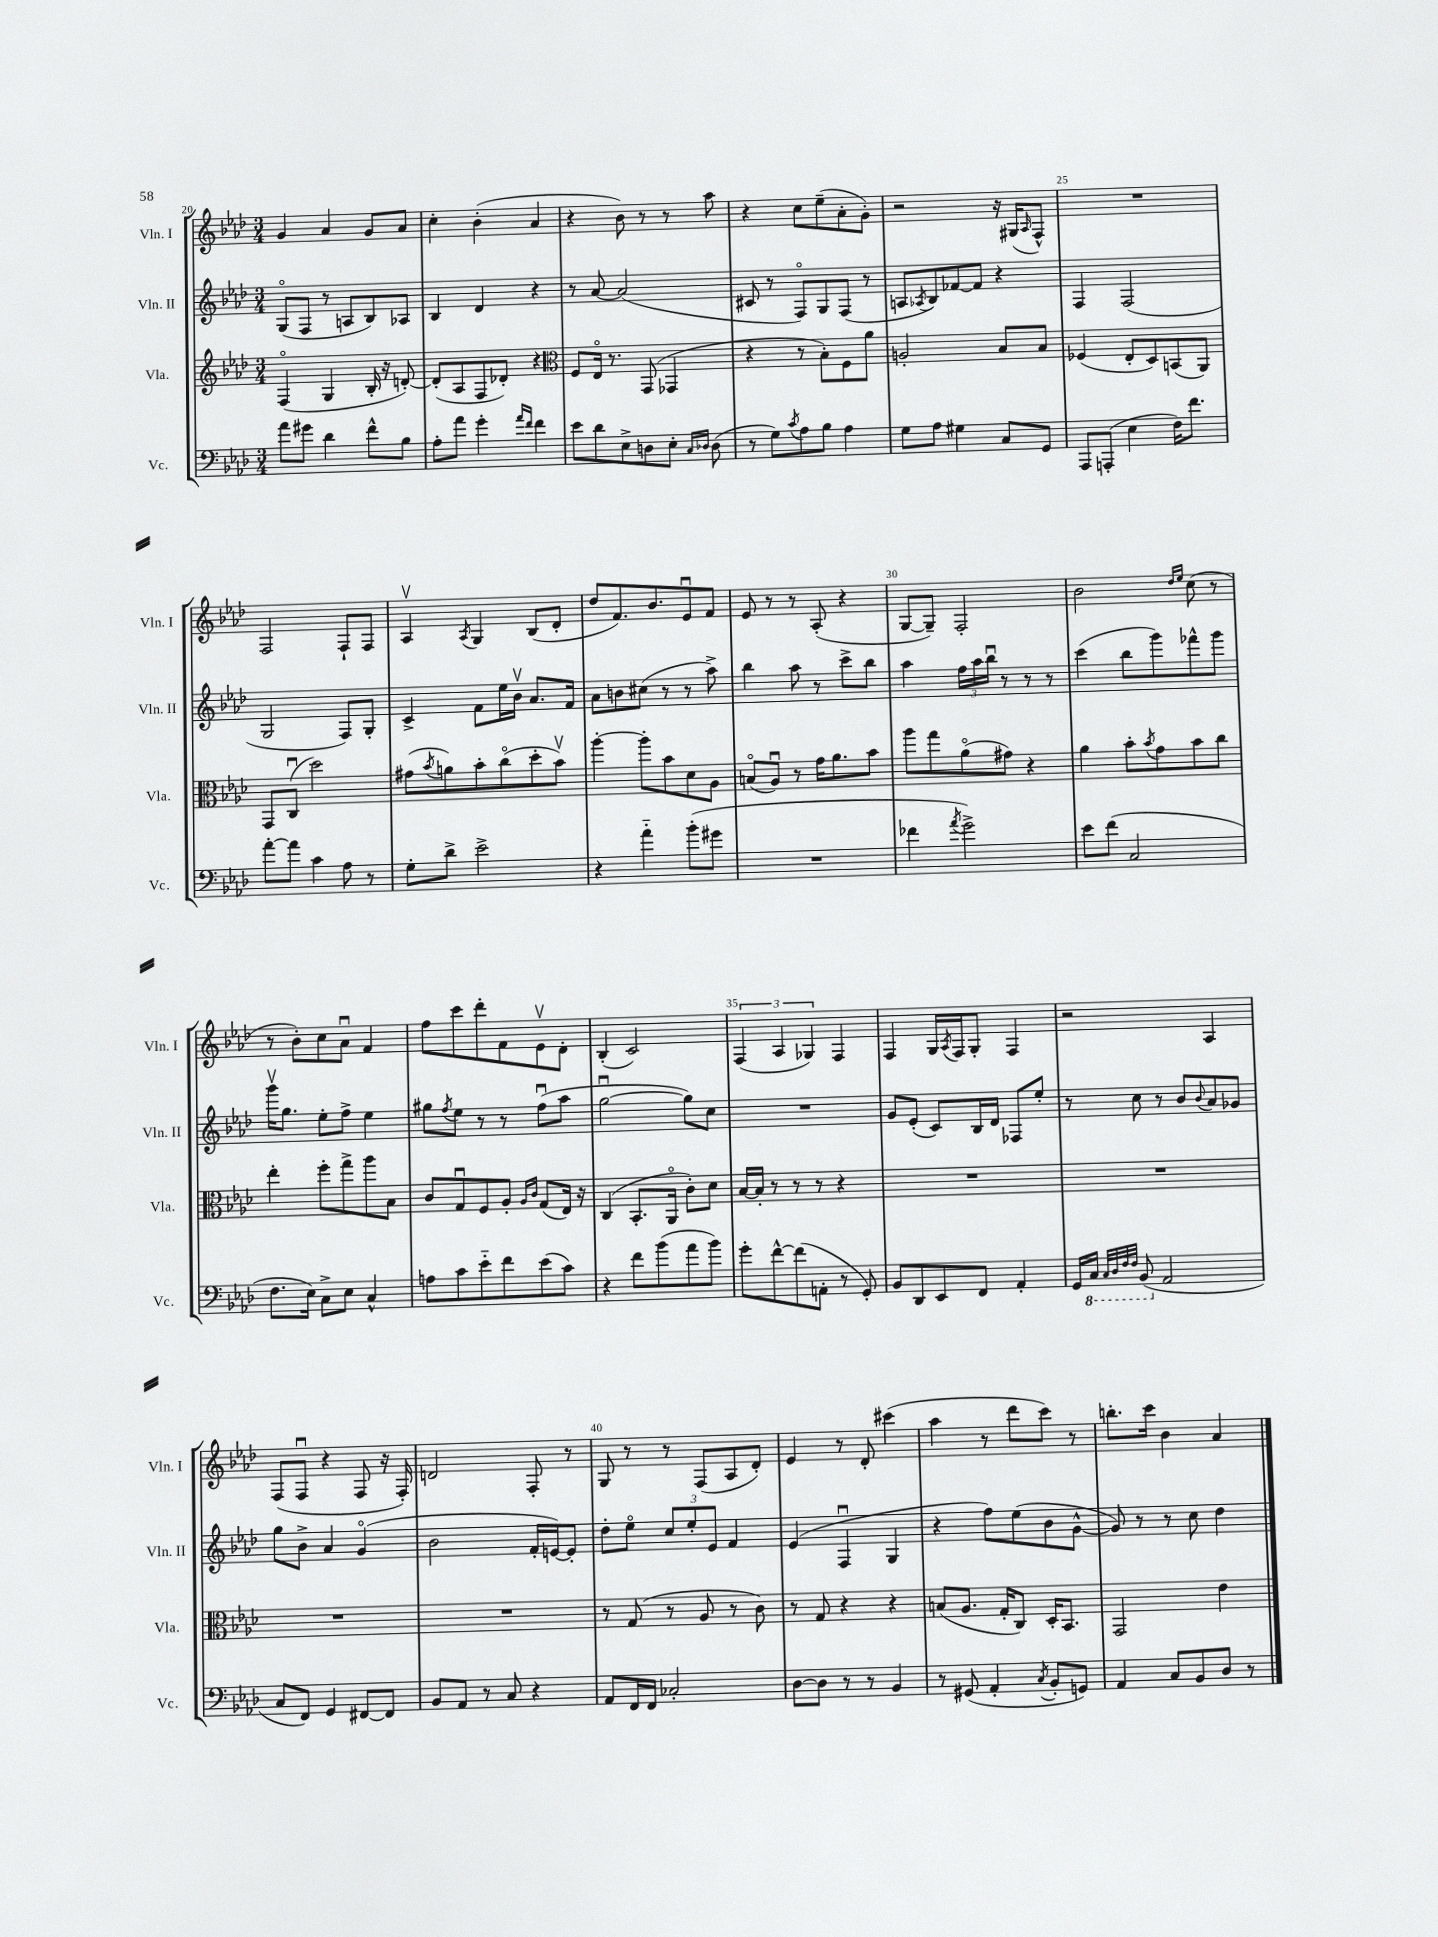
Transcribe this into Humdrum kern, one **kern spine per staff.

**kern	**kern	**kern	**kern
*staff4	*staff3	*staff2	*staff1
*clefF4	*clefG2	*clefG2	*clefG2
*k[b-e-a-d-]	*k[b-e-a-d-]	*k[b-e-a-d-]	*k[b-e-a-d-]
*M3/4	*M3/4	*M3/4	*M3/4
8a-	(4Fo	(8Go	4g
8g#	.	8F	.
4d-	4G	8r	4a-
.	.	8A	.
8f^^	16B-'	8B-)	8g
.	16r	.	.
8B-	[8d')	8A-	8a-
=	=	=	=
8A-'	(8d']	4B-	4cc'
8a-	8A-	.	.
4g'	8F	4d-	(4b-'
.	8d-')	.	.
16qqa-	.	.	.
16qqf	.	.	.
4f	4r	4r	4a-
=	=	=	=
*	*clefC3	*	*
8e-	8F	8r	4r
8d-	16E-o	[8a-	.
.	8.r	.	.
8E-^	.	(2a-]	8b-)
8D	(8GG	.	8r
8E-'	4GG-	.	8r
16qqC	.	.	.
16qqD-	.	.	.
(8D-	.	.	8aa-
=	=	=	=
8r	4r	8c#	4r
8G)	.	8r	.
8qc	.	.	.
8A-	8r	8Fo)	8cc
8B-	8B-')	8G	(8ee-~
4A-	8F	(8F	8a-'
.	8a-	8r	8g')
=	=	=	=
8G	2A'	8A	2r
.	.	8qA-	.
8A-	.	8B-)	.
4G#	.	[8f-	.
.	.	8f-]	.
8C	8B-	4r	16r
.	.	.	(16G#
.	.	.	16qqA-
8GG	8B-	.	8F^^)
=	=	=	=
8AAA-	(4F-	4F	2.r
(8AAA'	.	.	.
4E-	8E-'	(2F	.
.	8D-)	.	.
16F)	(8BB	.	.
8.f	.	.	.
.	8AA-)	.	.
=	=	=	=
[8a-'	8GG	2G	2F
8a-]	(8Cu	.	.
4c	2dd-)	.	.
8A-	.	8F)	8F`
8r	.	8G'	8F
=	=	=	=
8G'	(8g#	4c^	4A-v
.	8qb-	.	.
8d-^	8a)	.	.
.	.	.	8qA-
2e-^	8b-'	8f	4G
.	(8cco	16ee-	.
.	.	16b-v	.
.	8dd-'	8.a-	(8B-
.	8b-v)	.	8d-'
.	.	16f	.
=	=	=	=
4r	[4aa-'	8a-	8dd-
.	.	8b	8.f)
4a-'~	8aa-']	(8cc#	.
.	.	.	8.b-
.	8b-	8r	.
(8b-'	8d-	8r	8e-u
8g#	8A-	8aa-^)	8f
=	=	=	=
2.r	(8Bo	4bb-	8e-
.	8A-u)	.	8r
.	8r	8aa-	8r
.	16g	8r	(8A-'
.	8.a-	.	.
.	.	8ccc^	4r
.	8b-	8bb-	.
=	=	=	=
4f-	8aa-	4aa-	[8G
.	8gg	.	8G~])
8qa-	.	.	.
2g^)	(8a-o	24ff	2F'
.	.	24aa-	.
.	.	24bb-u	.
.	8g#)	8r	.
.	4r	8r	.
.	.	8r	.
=	=	=	=
8e-	4a-	(4ccc	2b-
(8f	.	.	.
2C	8b-'	8bb-	.
.	8qb-	.	.
.	8g	8ggg)	.
.	.	.	16qqdd-
.	.	.	16qqee-
.	8b-	8fff-^^	(8cc
.	8cc	8ggg	8r
=	=	=	=
8.F	4ee-'	16gggv	8r
.	.	8.gg	.
.	.	.	8b-')
16E-)	.	.	.
8C^	8ff'	8ee-'	8cc
8E-	8gg^	8ff^	8a-u
4C^^	8aa-	4ee-	4f
.	8B-	.	.
=	=	=	=
8A	8c	8gg#	8ff
.	.	8qff	.
8c	8Gu	8ee-	8ccc
8e-'~	8F	8r	8ddd-'
8f	8A-'	8r	8f
.	16qqA-	.	.
.	16qqc	.	.
(8e-	(8G	(8ffu	8e-v
8c)	16E-)	8aa-	8d-'
.	16r	.	.
=	=	=	=
4r	(4C	[2ggu	(4B-'
8f	8.BB-'	.	2c)
(8b-	.	.	.
.	16AA-o	.	.
8a-	8c')	8gg])	.
8b-)	8d-	8cc	.
=	=	=	=
8g'	[16B-	2.r	(6F
.	16B-']	.	.
[8f^^	8r	.	.
.	.	.	6A-
(8f]	8r	.	.
.	.	.	6G-)
8AA'	8r	.	.
8r	4r	.	4F
8GG')	.	.	.
=	=	=	=
8BB-	2.r	8g	4F
8DD-	.	(8e-'	.
8EE-	.	8c)	16G
.	.	.	8qA-
.	.	.	16F
8FF	.	16B-	8G'
.	.	16d-	.
4AA-'	.	8F-	4F
.	.	8ee-'	.
=	=	=	=
16GG	2.r	8r	2r
16CC	.	.	.
32qqCC	.	.	.
32qqDD-	.	.	.
32qqFF	.	.	.
32qqFF	.	.	.
(8BBB-	.	8cc	.
2AA-	.	8r	.
.	.	8b-	.
.	.	8qqb-	.
.	.	8a-	4A-
.	.	8g-	.
=	=	=	=
8C	2.r	8gg	(8F
8FF)	.	8b-^	8Fu
4GG	.	4a-	4r
[8FF#	.	(4go	8F
8FF#]	.	.	16r
.	.	.	16F')
=	=	=	=
8BB-	2.r	2b-	2d
8AA-	.	.	.
8r	.	.	.
8C	.	.	.
4r	.	16f'	8F'
.	.	[16e)	.
.	.	8e']	8r
=	=	=	=
8AA-	8r	8dd-'	8G
16FF	(8G	8ee-o	8r
16FF	.	.	.
2C-'	8r	12cc	8r
.	.	12ee-'	.
.	8A-	.	(8F
.	.	12e-	.
.	8r	4f	8A-
.	8c)	.	8d-')
=	=	=	=
[8D-	8r	(4e-	4e-
8D-]	8G	.	.
8r	4r	4Fu	8r
8r	.	.	8d-'
4BB-	4r	4G	(4ccc#
=	=	=	=
8r	(8B	4r	4aa-
(8GG#	8.A-	.	.
4AA-'	.	8ff)	8r
.	16G'	.	.
.	8C)	(8ee-	8ddd-
8qC	.	.	.
8BB-'	16D-'	8b-	8ccc)
.	8.BB-	.	.
8GG)	.	[8g^^	8r
=	=	=	=
4AA-	2GG	8g])	8.bb'
.	.	8r	.
.	.	.	16ccc
8C	.	8r	4b-
8BB-	.	8cc	.
8D-	4e-	4dd-	4a-
8r	.	.	.
==	==	==	==
*-	*-	*-	*-
